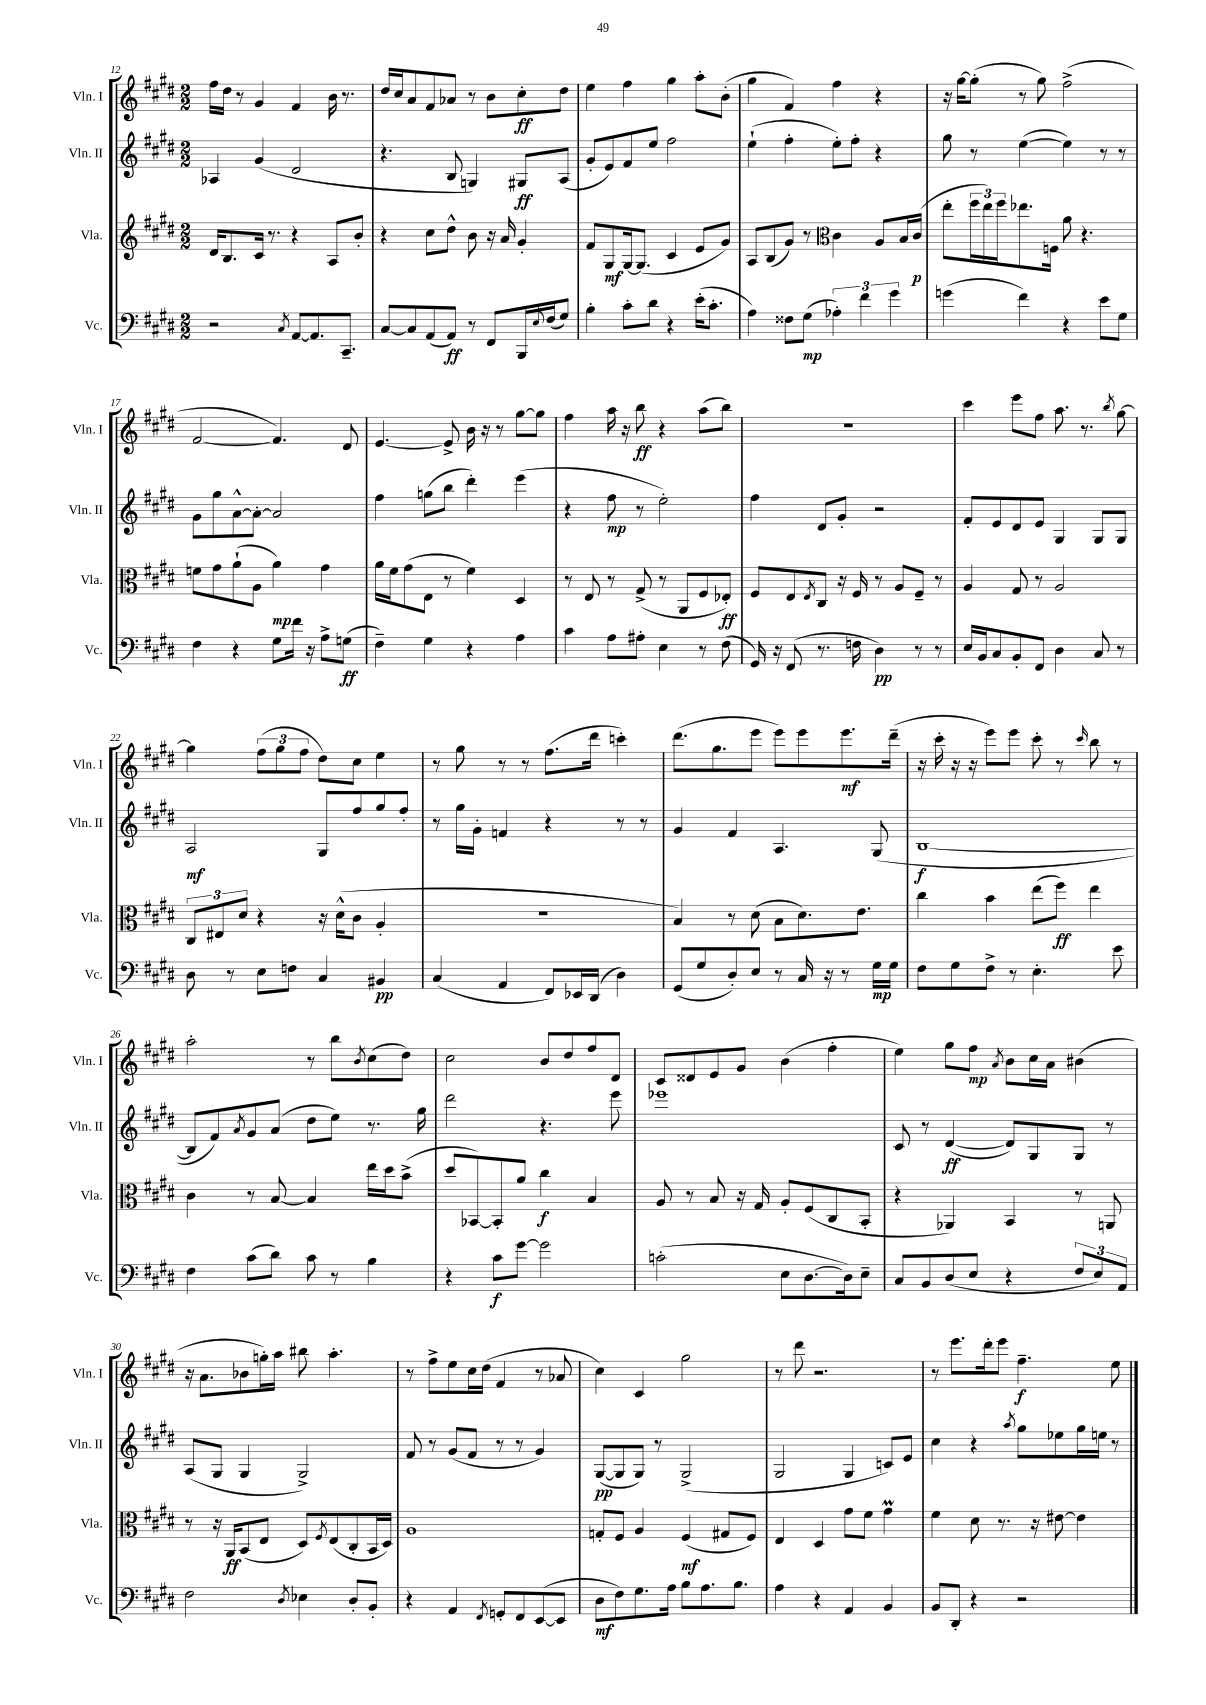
<<
\new StaffGroup <<
\new Staff = "s0" \with { instrumentName = "Vln. I" shortInstrumentName = "Vln. I" } {
    \clef treble \key e \major \numericTimeSignature \time 2/2
    fis''16 dis''16 r8 gis'4 fis'4 b'16 r8. |
    dis''16 cis''16 a'8 fis'8 aes'8 r8 b'8 cis''8-.\ff dis''8 |
    e''4 fis''4 gis''4 a''8-. b'8-.( |
    gis''4 fis'4) fis''4 r4 |
    r16 gis''16~ gis''8-.( r8 gis''8) fis''2->( |
    fis'2~ fis'4.) dis'8 |
    e'4.~ e'8-> b'16 r16 r8 gis''8~ gis''8 |
    fis''4 a''16 r16 b''8\ff r4 a''8( b''8) |
    R1 |
    cis'''4 e'''8 fis''8 a''8. r8. \acciaccatura { b''8 } gis''8~ |
    gis''4 \tuplet 3/2 { fis''8( gis''8 fis''8 } dis''8) cis''8 e''4 |
    r8 gis''8 r8 r8 fis''8.( dis'''16 c'''4-.) |
    dis'''8.( gis''8. e'''8 e'''8) e'''8 e'''8.\mf dis'''16--( |
    r16 cis'''16-. r16 r16 e'''8) e'''8 cis'''8-. r8 \grace { cis'''16 } b''8 r8 |
    a''2-. r8 b''8 \acciaccatura { b'8 } cis''8( dis''8) |
    cis''2 b'8 dis''8 fis''8 dis'8 |
    cis'8 disis'8 e'8 gis'8 b'4( fis''4-. |
    e''4) gis''8 fis''8\mp \acciaccatura { a'8 } b'8 cis''16 a'16 bis'4( |
    r16 a'8. bes'8 g''16-.) a''16 bis''8 a''4.-. |
    r8 fis''8-> e''8 cis''16 dis''16( fis'4 r8 aes'8 |
    cis''4) cis'4 gis''2 |
    r8 dis'''8 r2. |
    r8 e'''8. dis'''16-. e'''8 fis''4.--\f e''8 \bar "|." |
}
\new Staff = "s1" \with { instrumentName = "Vln. II" shortInstrumentName = "Vln. II" } {
    \clef treble \key e \major \numericTimeSignature \time 2/2
    aes4 gis'4( dis'2 |
    r4. b8 g4) gis8\ff a8( |
    gis'8-. e'8) fis'8 e''8 fis''2 |
    e''4-!( fis''4-. e''8-.) fis''8-. r4 |
    gis''8 r8 e''4~( e''4) r8 r8 |
    gis'8 gis''8 a'8~-^ a'8~-. a'2 |
    fis''4 g''8( b''8 dis'''4-.) e'''4( |
    r4 fis''8\mp r8 e''2-.) |
    fis''4 dis'8 gis'8-. r2 |
    fis'8-. e'8 dis'8 e'8 gis4 gis8 gis8 |
    a2\mf gis8 fis''8 gis''8 fis''8-. |
    r8 gis''16 gis'16-. f'4 r4 r8 r8 |
    gis'4 fis'4 a4. gis8( |
    b1~\f |
    b8 fis'8) \acciaccatura { a'8 } gis'8 a'8( dis''8 e''8) r8. gis''16 |
    dis'''2 r4. e'''8 |
    ees'''1 |
    cis'8 r8 dis'4~\ff( dis'8) gis8 gis8 r8 |
    a8( gis8 gis4 gis2->) |
    fis'8 r8 gis'8( fis'8 r8 r8 gis'4) |
    gis8~\pp( gis8 gis8) r8 gis2->( |
    gis2 gis4 c'8) e'8 |
    cis''4 r4 \acciaccatura { a''8 } gis''8 ees''8 gis''16 e''16 r8 \bar "|." |
}
\new Staff = "s2" \with { instrumentName = "Vla." shortInstrumentName = "Vla." } {
    \clef treble \key e \major \numericTimeSignature \time 2/2
    dis'16 b8. cis'16 r8. r4 a8 b'8-. |
    r4 cis''8 dis''8-^ b'8 r16 a'16 gis'4-. |
    fis'8 gis8\mf gis16~ gis8.( cis'4 e'8 gis'8) |
    a8 b8( gis'8) r8 \clef alto cis'4 a8 b16 cis'16\p( |
    e''8-. \tuplet 3/2 { fis''16 e''16) fis''16 } ees''8. f16 a'8 r4. |
    f'8 gis'8 a'8-!( a8 a'4\mp) gis'4 |
    a'16 fis'16 gis'8( e8 r8 fis'4) dis4 |
    r8 e8 r8 gis8->( r8 a,8 fis8 ees8-.\ff) |
    fis8 e8 \acciaccatura { e8 } cis8 r16 fis16 r8 a8 fis8-- r8 |
    a4 gis8 r8 a2 |
    \tuplet 3/2 { cis8 eis8 dis'8 } r4 r16 dis'16-^( cis'8 a4-. |
    R1 |
    b4) r8 dis'8( b8 dis'8.) e'8. |
    cis''4 b'4 e''8( fis''8\ff) e''4 |
    cis'4 r8 b8~ b4 e''16 dis''16 b'8->( |
    dis''8 bes,8~) bes,8-. a'8 cis''4\f b4 |
    a8 r8 b8 r16 gis16 a8-. fis8( cis8 b,8-. |
    r4 aes,4) b,4 r8 a,8 |
    r8 r16 a,16\ff b,8( e8 dis8) \acciaccatura { fis8 } e8( cis8-. b,16 dis16) |
    a1 |
    g8-. fis8 a4 fis4\mf( gis8 fis8) |
    e4 dis4 gis'8 fis'8 gis'4\prall |
    fis'4 dis'8 r8. r16 eis'8~ eis'4 \bar "|." |
}
\new Staff = "s3" \with { instrumentName = "Vc." shortInstrumentName = "Vc." } {
    \clef bass \key e \major \numericTimeSignature \time 2/2
    r2 \acciaccatura { cis8 } a,8~ a,8. cis,8.-- |
    cis8~ cis8 a,8( a,8\ff) r8 fis,8 b,,16 \appoggiatura { e8 } fis16( gis8) |
    b4-. cis'8-. dis'8 r4 e'16-.( cis'8.-. |
    a4) fisis8 gis8\mp( \tuplet 3/2 { aes4-.) fis'4 gis'4 } |
    g'4( fis'4) r4 e'8 gis8 |
    fis4 r4 gis8 fis'16 r16 a8-> g8\ff( |
    fis4--) gis4 r4 a4 |
    cis'4 a8 ais8-. e4 r8 fis8( |
    gis,16) r16 fis,8( r8. f16 dis4\pp) r8 r8 |
    e16 b,16 cis8 b,8-. fis,8 dis4 cis8 r8 |
    dis8 r8 e8 f8 cis4 bis,4\pp |
    cis4( a,4 fis,8) ees,16 dis,16( dis4) |
    gis,8( gis8 dis8-.) e8 r8 cis16 r16 r8 gis16\mp gis16 |
    fis8 gis8 fis8-> r8 e4.-. e'8 |
    fis4 cis'8( dis'8) cis'8 r8 b4 |
    r4 cis'8\f gis'8~ gis'2 |
    c'2-.( e8 dis8.~ dis16) e8-- |
    cis8 b,8 dis8( e8 r4 \tuplet 3/2 { fis8 e8) a,8 } |
    fis2 \acciaccatura { dis8 } ees4 dis8-. b,8-. |
    r4 a,4 \acciaccatura { fis,8 } g,8-. fis,8 e,8~( e,8 |
    dis8\mf fis8) gis8. a16 b8 a8. b8. |
    a4 r4 a,4 b,4 |
    b,8 dis,8-. r4 r2 \bar "|." |
}
>>
>>
\layout { \context { \Score currentBarNumber = #12 } }
